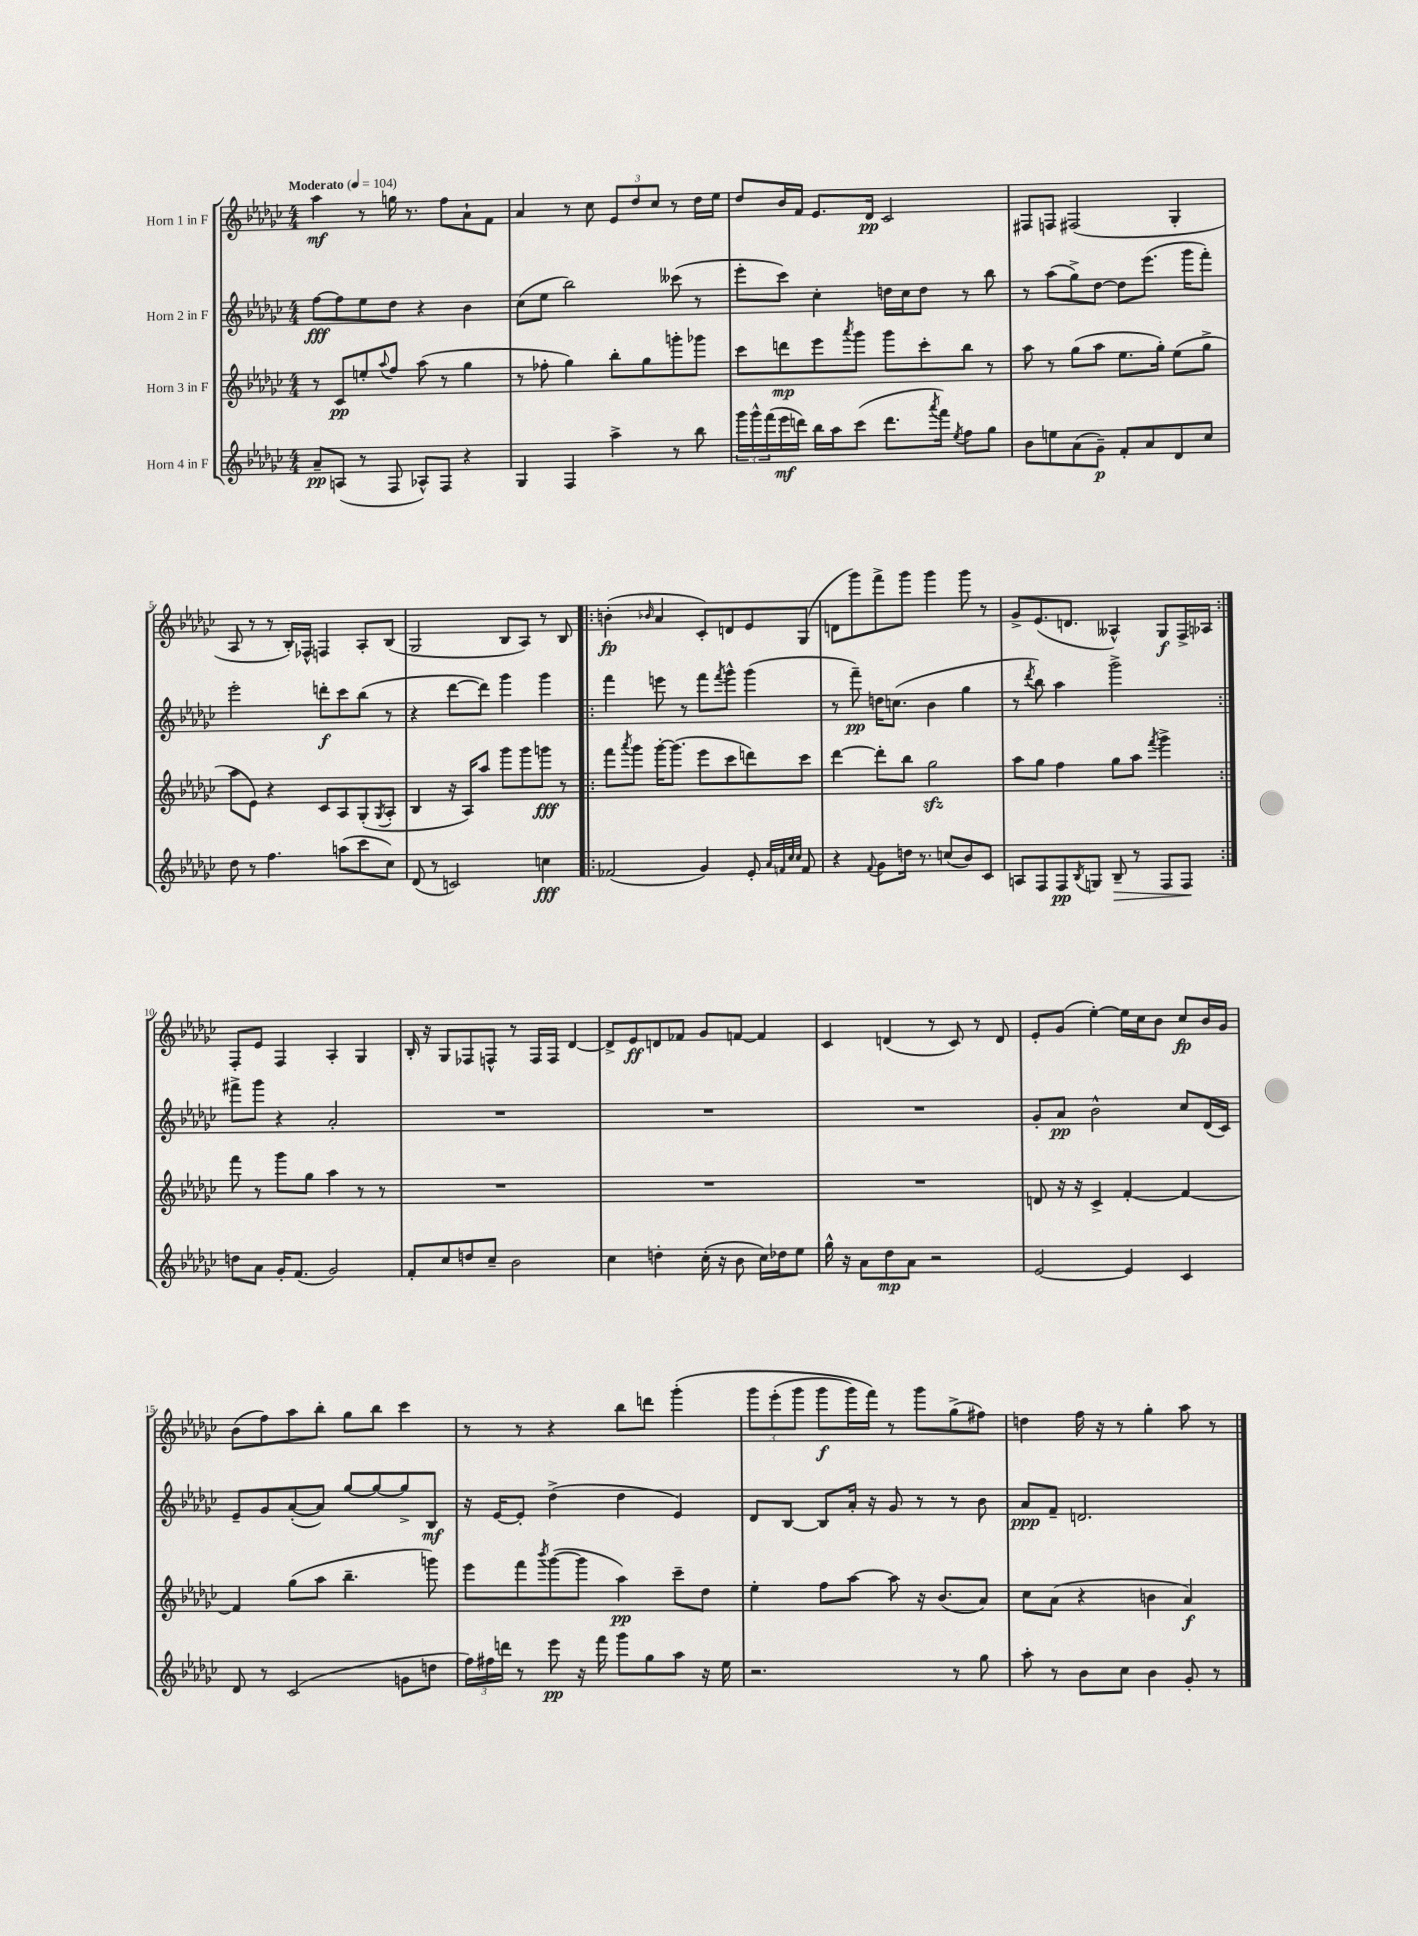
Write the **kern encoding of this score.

**kern	**dynam	**kern	**dynam	**kern	**dynam	**kern	**dynam
*part4	*part4	*part3	*part3	*part2	*part2	*part1	*part1
*staff4	*staff4	*staff3	*staff3	*staff2	*staff2	*staff1	*staff1
*I"Horn 4 in F	*	*I"Horn 3 in F	*	*I"Horn 2 in F	*	*I"Horn 1 in F	*
*clefG2	*	*clefG2	*	*clefG2	*	*clefG2	*
*k[b-e-a-d-g-c-]	*	*k[b-e-a-d-g-c-]	*	*k[b-e-a-d-g-c-]	*	*k[b-e-a-d-g-c-]	*
*M4/4	*	*M4/4	*	*M4/4	*	*M4/4	*
*MM104	*	*MM104	*	*MM104	*	*MM104	*
=1	=1	=1	=1	=1	=1	=1	=1
!	!	!	!	!	!	!LO:TX:a:B:t=Moderato	!
8a-~/L	pp	8r	.	[8ff\L	fff	4aa-\	mf
(8An/J	.	8c-/L	pp	8ff\]	.	.	.
8r	.	8een'/	.	8ee-\	.	8r	.
.	.	8qqaa-/	.	.	.	.	.
8F/	.	8ff/J	.	8dd-\J	.	16ggn\	.
.	.	.	.	.	.	8.r	.
8A-X^^/L)	.	(8aa-\	.	4r	.	.	.
8F/J	.	8r	.	.	.	8ff\L	.
4r	.	4gg-\	.	4b-\	.	8a-`\	.
.	.	.	.	.	.	8f\J	.
=2	=2	=2	=2	=2	=2	=2	=2
4G-/	.	8r	.	(8cc-\L	.	4a-/	.
.	.	8ff-X'\	.	8ee-\J	.	.	.
4F/	.	4gg-\)	.	2bb-\)	.	8r	.
.	.	.	.	.	.	8cc-\	.
4aa-^\	.	8bb-'\L	.	.	.	12e-/L	.
.	.	.	.	.	.	12dd-/	.
.	.	8gg-\	.	.	.	.	.
.	.	.	.	.	.	12cc-/J	.
8r	.	8gggn'\	.	(8ccc--X\	.	8r	.
8bb-\	.	8ggg-X\J	.	8r	.	16dd-\LL	.
.	.	.	.	.	.	16ee-\JJ	.
=3	=3	=3	=3	=3	=3	=3	=3
24ggg-\LL	.	8ccc-\L	.	8eee-'\L	.	8dd-/L	.
24ggg-^^\	.	.	.	.	.	.	.
(24fff\	.	.	.	.	.	.	.
16eee-\	mf	8dddn\	mp	8ccc-\J)	.	16b-/L	.
16dddn\JJ)	.	.	.	.	.	16f/JJ	.
16bb-\LL	.	8eee-\	.	4cc-'\	.	8.e-/L	.
16aa-\J	.	.	.	.	.	.	.
.	.	8qaaa-/	.	.	.	.	.
(8ccc-\J	.	8ggg-\J	.	.	.	.	.
.	.	.	.	.	.	16d-/Jk	pp
8.ddd\L	.	8ggg-\L	.	16ddn\LL	.	2c-/	.
.	.	.	.	16cc-\J	.	.	.
.	.	8ccc-'\	.	8dd\J	.	.	.
8qaaa-/	.	.	.	.	.	.	.
16fff\Jk)	.	.	.	.	.	.	.
8qee-/	.	.	.	.	.	.	.
8ff\L	.	8bb-\J	.	8r	.	.	.
8gg-\J	.	8r	.	8bb-\	.	.	.
=4	=4	=4	=4	=4	=4	=4	=4
8b-\L	.	8aa-\	.	8r	.	8F#X/L	.
8een\	.	8r	.	(8aa-\L	.	8Fn/J	.
(8a-\	.	(8gg-\L	.	8gg-^\)	.	(2F#X/	.
8g-~\J)	p	8aa-\J	.	[8dd-\J	.	.	.
8f'/L	.	8.ee-\L	.	8dd-\L]	.	.	.
8a-/	.	.	.	(8.eee-\J	.	.	.
.	.	16gg-'\Jk)	.	.	.	.	.
8d-/	.	(8ee-\L	.	.	.	4G-'/	.
.	.	.	.	16ggg-\KL	.	.	.
8cc-/J	.	8gg-^\J	.	8fff'\J)	.	.	.
!!LO:LB:g=z
=5	=5	=5	=5	=5	=5	=5	=5
8dd-\	.	8aa-\L	.	2eee-'\	.	8A-/	.
8r	.	8e-\J)	.	.	.	8r	.
4.ff\	.	4r	.	.	.	8r	.
.	.	.	.	.	.	16B-'/LL)	.
.	.	.	.	.	.	16F-X^^/JJ	.
.	.	8c-/L	.	8dddn'\L	f	4Fn/	.
(8aan\L	.	8A-/	.	8ccc-\	.	.	.
8ccc-\	.	(8G-'/	.	(8bb-\J	.	8A-'/L	.
.	.	8qG-/	.	.	.	.	.
8cc-\J)	.	8A-'/J	.	8r	.	(8B-/J	.
=6	=6	=6	=6	=6	=6	=6	=6
(8d-/	.	4B-/	.	4r	.	2G-/	.
8r	.	.	.	.	.	.	.
2cn/)	.	16r	.	[8ddd-\L	.	.	.
.	.	16A-/KL)	.	.	.	.	.
.	.	8aa-/J	.	8ddd-\J])	.	.	.
.	.	8ggg-\L	.	4ggg-\	.	8B-/L	.
.	.	8ggg-\	.	.	.	8A-/J)	.
4ccn\	fff	8gggn\J	fff	4ggg-\	.	8r	.
.	.	8r	.	.	.	8B-/	.
=7!|:	=7!|:	=7!|:	=7!|:	=7!|:	=7!|:	=7!|:	=7!|:
(2f-X/	.	8fff\L	.	4fff\	.	(4bn'\	fp
.	.	8qaaa-/	.	.	.	.	.
.	.	8ggg-\J	.	.	.	.	.
.	.	.	.	.	.	16qqb-X/	.
.	.	[16ggg-'\KL	.	8eeen\	.	4a-/	.
.	.	(8.ggg-\J]	.	.	.	.	.
.	.	.	.	8r	.	.	.
4g-/)	.	8eee-\L	.	8fff\L	.	8c-'/L)	.
.	.	.	.	8qfff/	.	.	.
.	.	8ccc-\	.	8ggg-^^\J	.	8dn/	.
8e-'/	.	8dddn\)	.	(4ggg-\	.	8e-/	.
32qqa-/LLL	.	.	.	.	.	.	.
32qqfn/	.	.	.	.	.	.	.
32qqcc-/	.	.	.	.	.	.	.
32qqcc-/JJJ	.	.	.	.	.	.	.
8f/	.	8ccc-\J	.	.	.	(8G-/J	.
=8	=8	=8	=8	=8	=8	=8	=8
4r	.	[4ddd-\	.	8r	.	8dn\L	.
.	.	.	.	8fff~\)	pp	8ggg-\)	.
8qqf/	.	.	.	.	.	.	.
8g-\L	.	8ddd-'\L]	.	16ddn\KL	.	8fff^\	.
.	.	.	.	(8.ccn\J	.	.	.
16ddn\Jk	.	8bb-\J	.	.	.	8ggg-\J	.
8.r	.	.	.	.	.	.	.
.	.	2gg-zz\	.	4b-\	.	4ggg-\	.
(8ccn/L	.	.	.	.	.	.	.
8b-/)	.	.	.	4gg-\	.	8ggg-\	.
8c-/J	.	.	.	.	.	8r	.
=9	=9	=9	=9	=9	=9	=9	=9
8An/L	.	8aa-\L	.	8r	.	8g-^/L	.
.	.	.	.	8qddd-/	.	.	.
8F/	.	8gg-\J	.	8bb-\)	.	(8.e-/	.
8F/	pp	4ff\	.	4aa-\	.	.	.
.	.	.	.	.	.	8.dn/J	.
8qB-/	.	.	.	.	.	.	.
8Gn/J	.	.	.	.	.	.	.
!	!LO:HP:b	!	!	!	!	!	!
8B-~/	>	8gg-\L	.	2ggg-^\	.	4A--X^^/)	.
8r	.	8aa-\J	.	.	.	.	.
.	.	8qfff/	.	.	.	.	.
8F/L	.	4ggg-^\	.	.	.	8G-/L	f
8F/J	.	.	.	.	.	16F^/L	.
.	.	.	.	.	.	16A-X/JJ	.
.	]	.	.	.	.	.	.
!!LO:LB:g=z
=10:|!	=10:|!	=10:|!	=10:|!	=10:|!	=10:|!	=10:|!	=10:|!
8ddn\L	.	8fff\	.	8fff#X^\L	.	8F'/L	.
8a-\J	.	8r	.	8ggg-\J	.	8e-/J	.
16g-'/KL	.	8ggg-\L	.	4r	.	4F/	.
(8.f/J	.	.	.	.	.	.	.
.	.	8gg-\J	.	.	.	.	.
2g-/)	.	4aa-\	.	2a-'/	.	4A-'/	.
.	.	8r	.	.	.	4G-/	.
.	.	8r	.	.	.	.	.
=11	=11	=11	=11	=11	=11	=11	=11
8f'/L	.	1r	.	1r	.	16B-'/	.
.	.	.	.	.	.	16r	.
8cc-/	.	.	.	.	.	8G-/L	.
8ddn/	.	.	.	.	.	8F-X/	.
8cc-~/J	.	.	.	.	.	8Fn^^/J	.
2b-\	.	.	.	.	.	8r	.
.	.	.	.	.	.	16F/LL	.
.	.	.	.	.	.	16F/JJ	.
.	.	.	.	.	.	[4d-/	.
=12	=12	=12	=12	=12	=12	=12	=12
4cc-\	.	1r	.	1r	.	8d-^/L]	.
.	.	.	.	.	.	8e-/	ff
4ddn'\	.	.	.	.	.	8dn/	.
.	.	.	.	.	.	8f-X/J	.
(16cc-'\	.	.	.	.	.	8g-/L	.
16r	.	.	.	.	.	.	.
8b-\	.	.	.	.	.	[8fn/J	.
16cc-\LL)	.	.	.	.	.	4f/]	.
16dd-X\J	.	.	.	.	.	.	.
8ee-\J	.	.	.	.	.	.	.
=13	=13	=13	=13	=13	=13	=13	=13
16gg-^^\	.	1r	.	1r	.	4c-/	.
16r	.	.	.	.	.	.	.
8a-\L	.	.	.	.	.	.	.
8dd-\	mp	.	.	.	.	(4dn/	.
8a-\J	.	.	.	.	.	.	.
2r	.	.	.	.	.	8r	.
.	.	.	.	.	.	8c-/)	.
.	.	.	.	.	.	8r	.
.	.	.	.	.	.	8d/	.
=14	=14	=14	=14	=14	=14	=14	=14
[2e-/	.	8dn/	.	8g-'/L	.	8e-'/L	.
.	.	16r	.	8a-/J	pp	(8g-/J	.
.	.	16r	.	.	.	.	.
.	.	4c-^/	.	2b-^^\	.	[4ee-'\)	.
4e-/]	.	[4f'/	.	.	.	16ee-\LL]	.
.	.	.	.	.	.	16cc-\J	.
.	.	.	.	.	.	8b-\J	.
4c-/	.	4f/_	.	8cc-/L	.	8cc-/L	fp
.	.	.	.	(16d-/L	.	16b-/L	.
.	.	.	.	16c-/JJ)	.	16g-/JJ	.
!!LO:LB:g=z
=15	=15	=15	=15	=15	=15	=15	=15
8d-/	.	4f/]	.	8e-~/L	.	(8b-\L	.
8r	.	.	.	8g-/	.	8ff\)	.
(2c-/	.	(8gg-\L	.	([8a-'/	.	8aa-\	.
.	.	8aa-\J	.	8a-/J])	.	8bb-'\J	.
.	.	4.bb-~\	.	[8gg-/L	.	8gg-\L	.
.	.	.	.	8gg-/_	.	8bb-\J	.
8gn\L	.	.	.	8gg-^/]	.	4ccc-\	.
8ddn\J	.	8gggn\)	.	8B-/J	mf	.	.
=16	=16	=16	=16	=16	=16	=16	=16
24ff\LL)	.	8eee-\L	.	16r	.	8r	.
24ff#X\	.	.	.	.	.	.	.
.	.	.	.	[16e-/KL	.	.	.
24dddn\JJ	.	.	.	.	.	.	.
8r	.	8fff\	.	8e-'/J]	.	8r	.
.	.	8qbbb-/	.	.	.	.	.
8eee-\	pp	([8ggg-\	.	(4dd-^\	.	4r	.
16r	.	8ggg-\J]	.	.	.	.	.
16fff\	.	.	.	.	.	.	.
8ggg-\L	.	4aa-\)	pp	4dd-\	.	8bb-\L	.
8gg-\	.	.	.	.	.	8dddn\J	.
8aa-\J	.	8ccc-~\L	.	4e-/)	.	(4ggg-'\	.
16r	.	8dd-\J	.	.	.	.	.
16ee-\	.	.	.	.	.	.	.
=17	=17	=17	=17	=17	=17	=17	=17
2.r	.	4ee-'\	.	8d-/L	.	12ggg-\L	.
.	.	.	.	.	.	(12eee-'\	.
.	.	.	.	[8B-/J	.	.	.
.	.	.	.	.	.	12ggg-\J	.
.	.	8ff\L	.	8B-/L]	.	8ggg-\L	f
.	.	[8aa-\J	.	16a-'/Jk	.	16ggg-\L)	.
.	.	.	.	16r	.	16fff\JJ)	.
.	.	8aa-\]	.	8g-/	.	8r	.
.	.	16r	.	8r	.	8ggg-\L	.
.	.	(8.b-/L	.	.	.	.	.
8r	.	.	.	8r	.	(8gg-^\	.
8gg-\	.	8a-/J)	.	8b-\	.	8ff#X\J)	.
=18	=18	=18	=18	=18	=18	=18	=18
8aa-'\	.	8cc-\L	.	8a-/L	ppp	4ddn\	.
8r	.	(8a-\J	.	8f~/J	.	.	.
8b-\L	.	4r	.	2.dn/	.	16ff\	.
.	.	.	.	.	.	16r	.
8cc-\J	.	.	.	.	.	8r	.
4b-\	.	4bn\	.	.	.	4gg-'\	.
8g-'/	.	4a-/)	f	.	.	8aa-\	.
8r	.	.	.	.	.	8r	.
==	==	==	==	==	==	==	==
*-	*-	*-	*-	*-	*-	*-	*-
